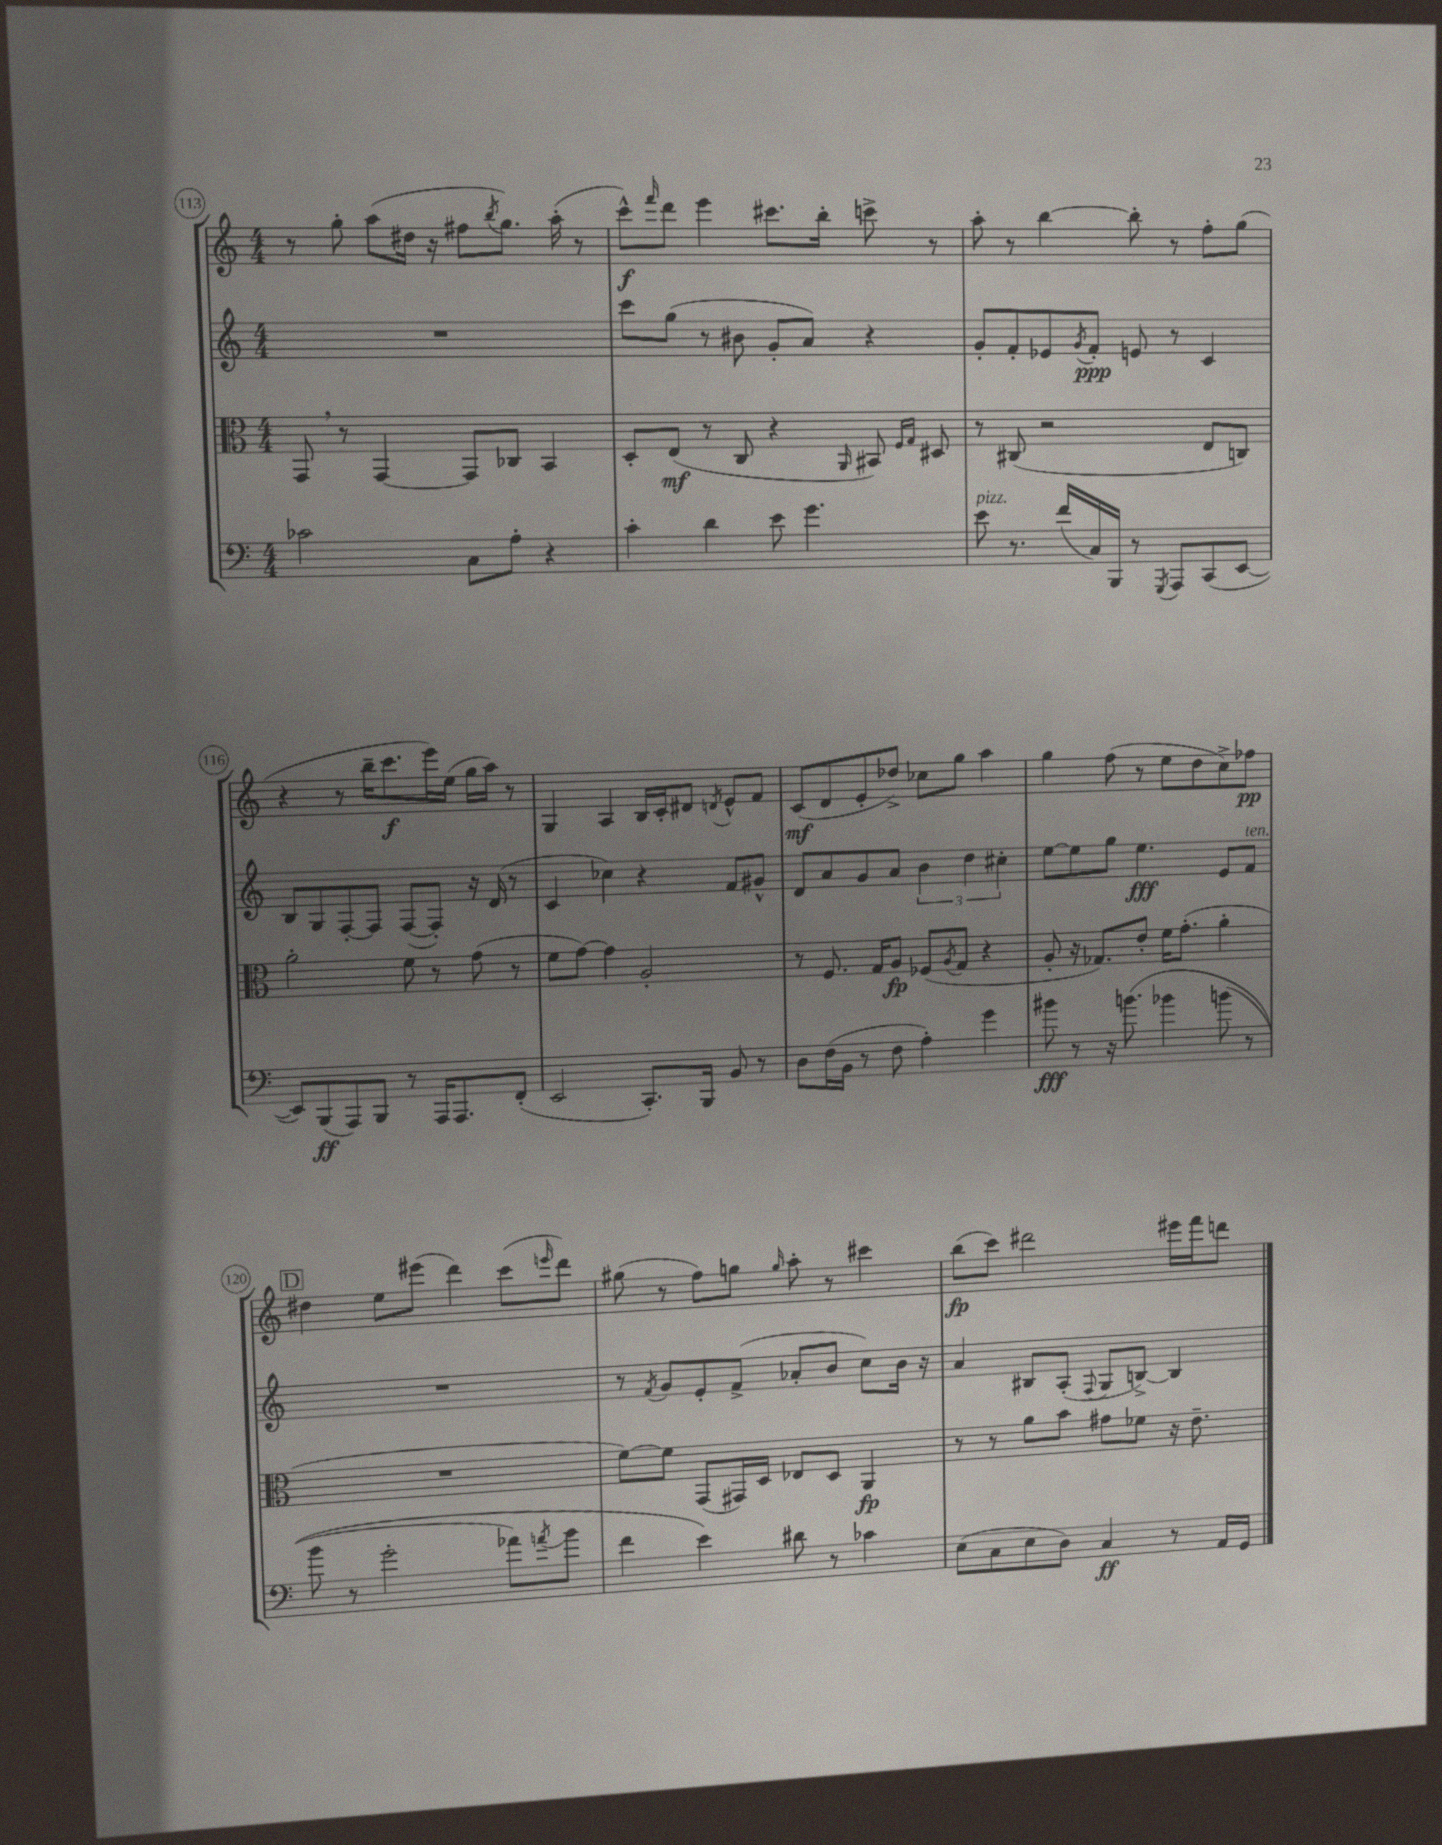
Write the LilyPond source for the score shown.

<<
\new StaffGroup <<
\new Staff = "s0" {
    \clef treble \key c \major \numericTimeSignature \time 4/4
    r8 g''8-. a''8( dis''16 r16 fis''8 \acciaccatura { b''8 } g''8.) a''16-.( r8 |
    c'''8-^\f) \grace { f'''16 } d'''8 e'''4 cis'''8. b''16-. c'''8-> r8 |
    a''8-. r8 b''4~ b''8-. r8 f''8-. g''8( |
    r4 r8 b''16-- c'''8.\f e'''16) e''16( g''16 a''16) r8 |
    g4 a4 b16 c'16-. dis'8 \acciaccatura { d'8 } e'8-^ f'8 |
    c'8\mf( d'8 e'8-. des''8->) ces''8 g''8 a''4 |
    g''4 f''8( r8 e''8 d''8 c''8->) fes''8\pp |
    \mark \markup { \box "D" } dis''4 e''8 eis'''8( d'''4) c'''8( \grace { e'''16 } d'''8) |
    gis''8( r8 f''8) g''8 \grace { g''16 } a''8-. r8 cis'''4 |
    b''8\fp( c'''8) dis'''2 eis'''16 f'''16 d'''8 \bar "|." |
}
\new Staff = "s1" {
    \clef treble \key c \major \numericTimeSignature \time 4/4
    R1 |
    c'''8 g''8( r8 bis'8 g'8-. a'8) r4 |
    g'8-. f'8-. ees'8 \acciaccatura { g'8 } f'8-.\ppp e'8 r8 c'4 |
    b8 g8 f8~-. f8 f8~( f8-.) r16 d'16( r8 |
    c'4 ces''4) r4 f'8 gis'8-^ |
    d'8 a'8 g'8 a'8 \tuplet 3/2 { b'4 d''4 cis''4-. } |
    e''8~ e''8 g''8 e''4.\fff e'8 f'8^\markup { \italic "ten." } |
    \mark \markup { \box "D" } R1 |
    r8 \acciaccatura { f'8 } g'8 e'8-. f'8->( aes'8-. b'8 c''8) b'16 r16 |
    a'4 bis8 a8-.( \appoggiatura { f8 } g8 b8~->) b4 \bar "|." |
}
\new Staff = "s2" {
    \clef alto \key c \major \numericTimeSignature \time 4/4
    g,8 \breathe r8 g,4~ g,8 ces8 b,4 |
    d8-. e8\mf( r8 c8 r4 \grace { a,16 } bis,8) \grace { f16 g16 } dis8 |
    r8 cis8( r2 e8 c8) |
    a'2-. f'8 r8 g'8( r8 |
    f'8 g'8~) g'4 a2-. |
    r8 f8. g16 a8\fp fes8( \acciaccatura { a8 } g8 r4 |
    a8-. r16 ges8.) e'8-. f'16 g'8.-.( a'4-. |
    \mark \markup { \box "D" } R1 |
    f'8~) f'8 g,8( gis,16) d16 ees8 d8 a,4\fp |
    r8 r8 a'8 b'8 gis'8 fes'8 r16 e'8.-- \bar "|." |
}
\new Staff = "s3" {
    \clef bass \key c \major \numericTimeSignature \time 4/4
    ces'2 c8 a8-. r4 |
    c'4-. d'4 e'8 g'4. |
    e'8^\markup { \italic "pizz." } r8. f'16( c16) b,,16 r8 \acciaccatura { g,,8 } a,,8 c,8( e,8~ |
    e,8) b,,8\ff( a,,8) b,,8 r8 a,,16 a,,8. f,8-.( |
    e,2 c,8.-.) b,,16 b,8 r8 |
    d8 f16( b,16 r8 f8 a4-.) g'4 |
    bis'8\fff r8 r16 b'8.\( bes'4 b'8( r8 |
    \mark \markup { \box "D" } b'8 r8 g'2-. aes'8) \acciaccatura { a'8 } b'8 |
    f'4 e'4\) dis'8 r8 ces'4 |
    e8( c8 e8 d8) c4\ff r8 a,16 g,16 \bar "|." |
}
>>
>>
\layout { \context { \Score currentBarNumber = #113 \override BarNumber.stencil = #(make-stencil-circler 0.1 0.3 ly:text-interface::print) } }
